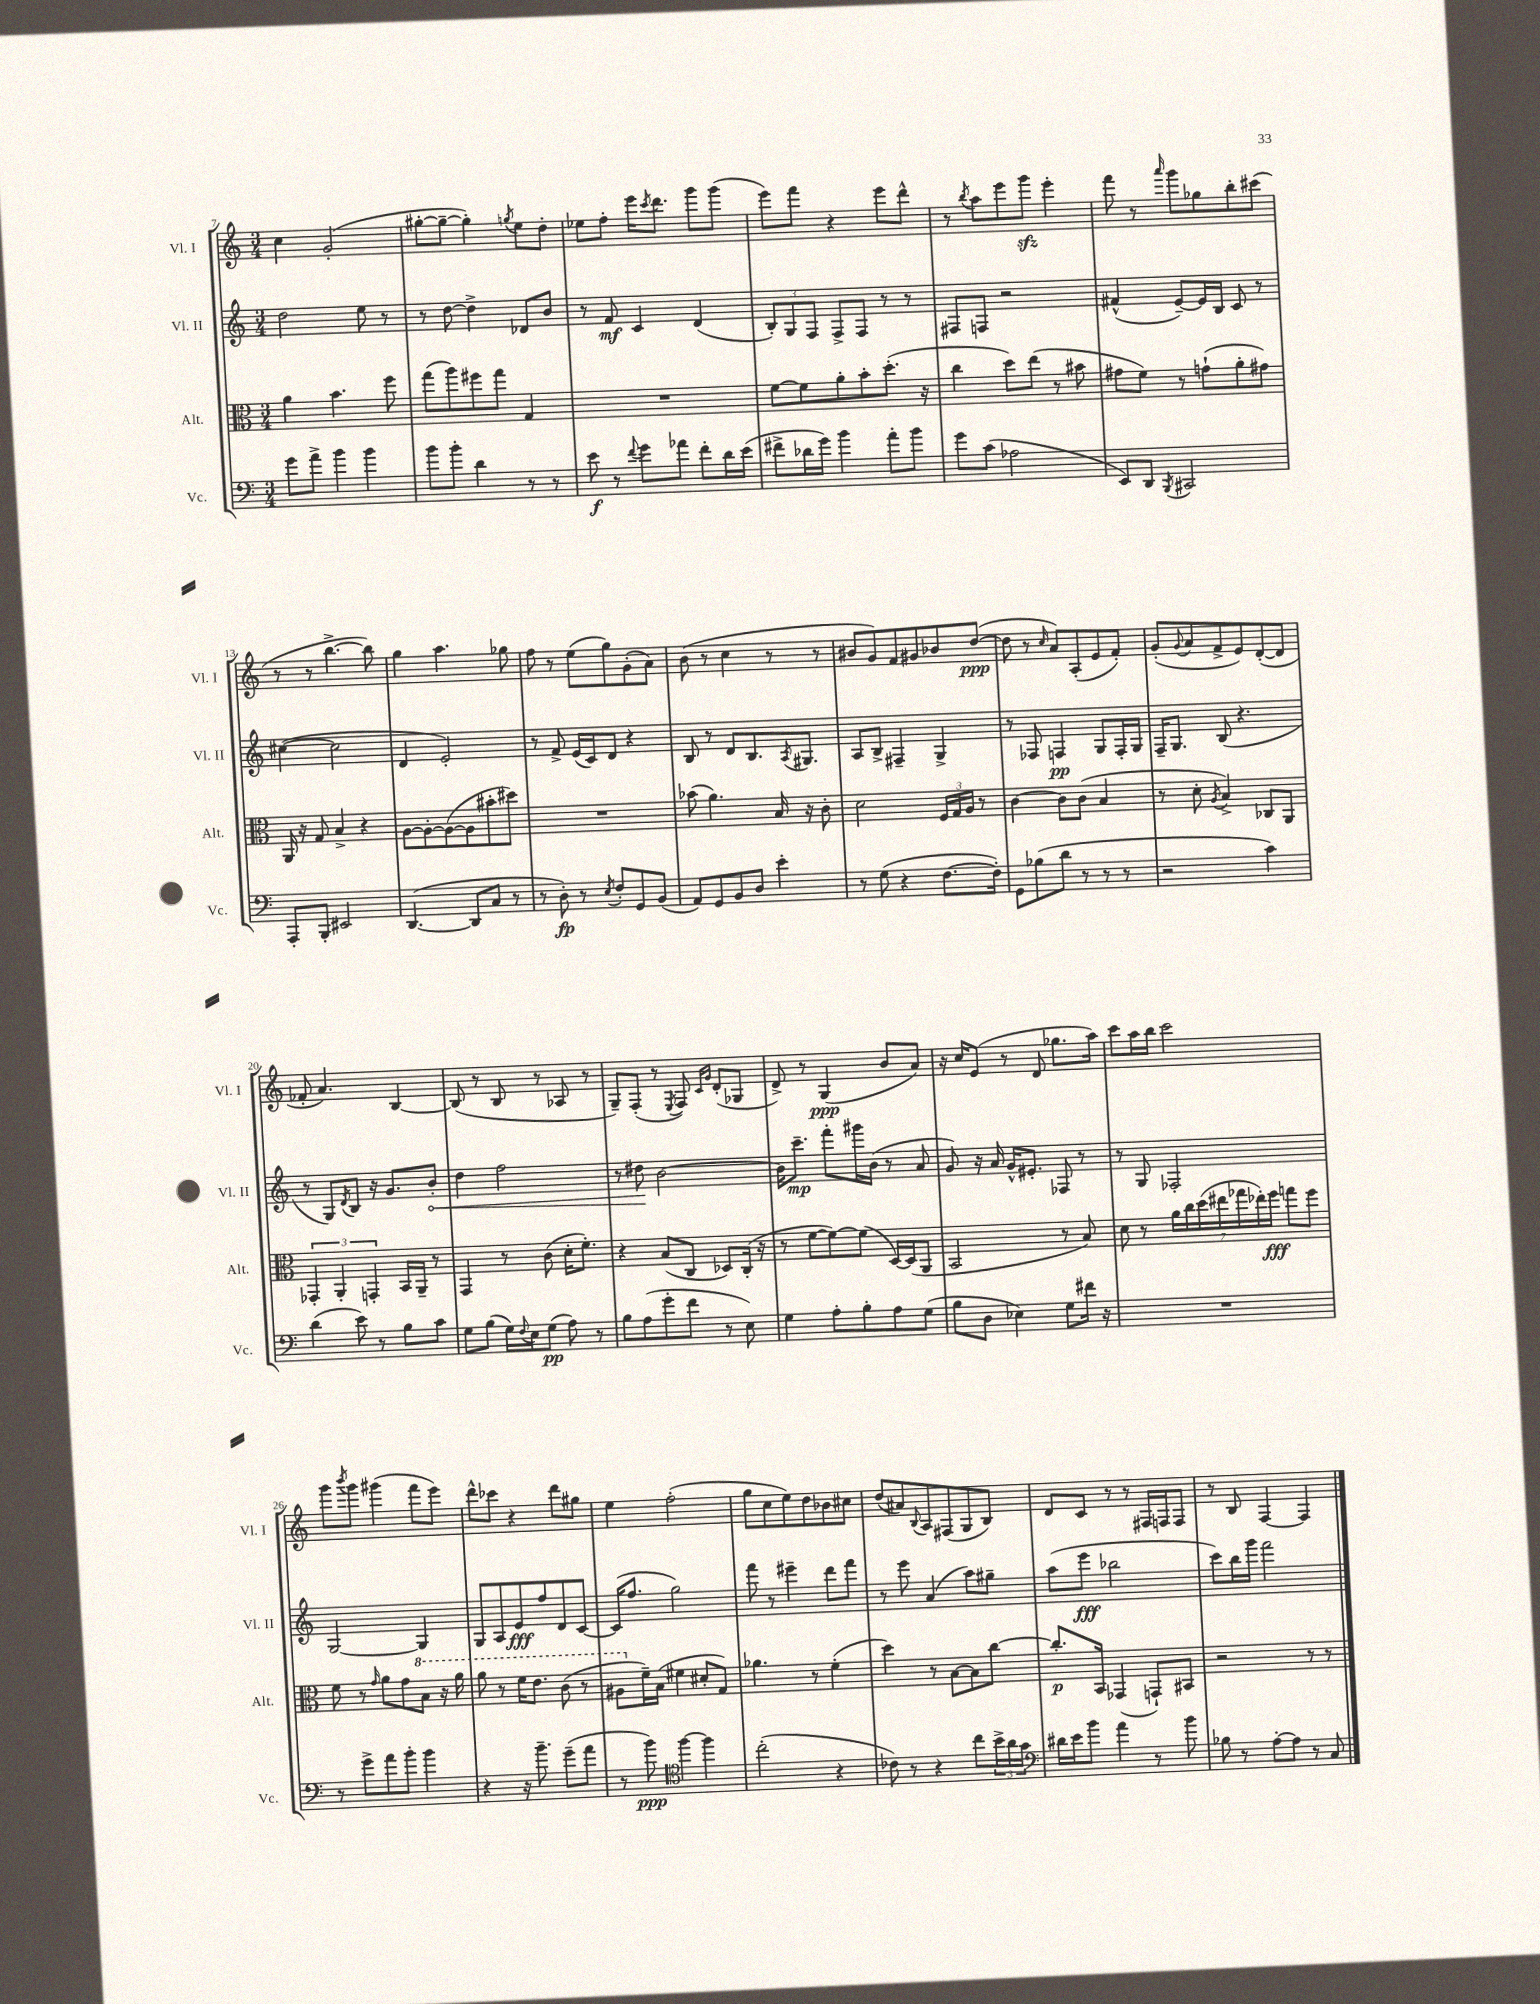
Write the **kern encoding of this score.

**kern	**kern	**kern	**kern
*staff4	*staff3	*staff2	*staff1
*clefF4	*clefC3	*clefG2	*clefG2
*k[]	*k[]	*k[]	*k[]
*M3/4	*M3/4	*M3/4	*M3/4
8g	4a	2dd	4cc
8a^	.	.	.
4b	4.b	.	(2g'
4b	.	8ee	.
.	8ff	8r	.
=	=	=	=
8b	(8gg	8r	[8gg#'
8b'	8aa)	[8dd	8gg#~_
4d	8ff#	4dd^]	4gg#'])
.	8gg	.	.
.	.	.	8qgg
8r	4G	8d-	8ee
8r	.	8b	8dd'
=	=	=	=
8e	2.r	8r	8ee-
8r	.	8f	8ff'
8qqf	.	.	.
8g	.	4c	16eee
.	.	.	8qccc
.	.	.	8.ddd
8a-	.	.	.
8f'	.	(4d	8ggg
16d	.	.	(8ggg
(16e	.	.	.
=	=	=	=
8f#^	[8f	12B')	8eee)
.	.	12G	.
16d-	8f]	.	8fff
.	.	12F	.
16g)	.	.	.
4b	8a'	8F^	4r
.	8b'	8F	.
8a'	(8.dd'	8r	8eee
8b	.	8r	8ddd^^
.	16r	.	.
=	=	=	=
8g	4cc	8F#	8r
.	.	.	8qbb
(8c	.	8F	8aa
2A-	8dd)	2r	8eee
.	(8ee	.	8ggg
.	8r	.	4eee'
.	8b#	.	.
=	=	=	=
8EE)	8g#	(4f#^^	8fff
8DD	8f)	.	8r
8qBBB	.	.	16qqaaa
2CC#	8r	[8e~)	8ggg
.	(8g`	16e]	8gg-
.	.	16B	.
.	8a'	8c	8bb'
.	8g#)	8r	(8ccc#
=	=	=	=
8AAA'	16AA	([4cc#	8r
.	16r	.	.
8BBB'	8G	.	8r
2EE#	4B^	2cc#]	[4.bb^
.	4r	.	.
.	.	.	8bb])
=	=	=	=
([4.DD	[8A	4d	4gg
.	8A'_	.	.
.	(8A_	2e')	4.aa
8DD]	8A]	.	.
8C	8b#'	.	.
8r	8dd#)	.	8gg-
=	=	=	=
8r	2.r	8r	8ff
8D')	.	8f^	8r
8r	.	(16e	(8ee
.	.	16c)	.
8qE	.	.	.
8F'	.	8d	8gg)
8GG	.	4r	(8g'
(8BB	.	.	8a)
=	=	=	=
8AA)	(8b-	8B	(8b
8GG	4.a)	8r	8r
8BB	.	8d	4cc
8D	.	8.B	.
4e'	16B	.	8r
.	.	8qA	.
.	16r	8.G#	.
.	8c'	.	8r
=	=	=	=
8r	2d	8A	8b#
(8G	.	8B^	8g)
4r	.	4F#~	8f
.	.	.	8g#
[8.F	24F	4G^	8b-
.	24G	.	.
.	24A	.	.
.	8r	.	([8dd
16F'])	.	.	.
=	=	=	=
8GG	[4c	8r	8dd]
(8B-	.	8F-	8r
.	.	.	16qqcc
8d	8c]	4F	8a)
8r	(8c	.	(8A'
8r	4B	8G	8e
8r	.	16F'	8f')
.	.	16G	.
=	=	=	=
2r	8r	16F~	(8g'
.	.	8.G	.
.	.	.	8qqg
.	8d'	.	8a
.	8qA	.	.
.	4B^)	(8B	8f^
.	.	4.r	8e)
4c)	8C-	.	([8d'
.	8AA	.	8d]
=	=	=	=
(4d	6GG-'	8r	8f-'
.	.	8G)	4.a)
.	6AA'	.	.
.	.	8qd	.
8e)	.	8B	.
.	6GG'	.	.
8r	.	16r	.
.	.	8.g	.
8B	16BB	.	[4B
.	16AA~	.	.
8c	8r	8b'	.
=	=	=	=
8G	4GG	4dd	(8B]
(8B	.	.	8r
16G)	8r	2ff	8B
8qqF	.	.	.
16E	.	.	.
(8G	(8c	.	8r
8A)	16d'	.	8A-
.	8.f')	.	.
8r	.	.	8r
=	=	=	=
8B	4r	8r	8G~)
(8A	.	8dd#	(8F'
8g'	(8B	[2b	8r
.	.	.	8qE
8f	8C	.	8F)
.	.	.	16qqc
.	.	.	16qqg
8r	8D-)	.	(8d'
8E)	(16C'	.	8G-
.	16r	.	.
=	=	=	=
4G	8r	16b]	8d^)
.	.	8.ccc~	.
.	[8f	.	8r
8A'	8f_)	8fff'	(4G
8B'	(8f]	16ggg#	.
.	.	(16b	.
8A	[16D)	8r	8b
.	(16D]	.	.
(8G	8AA	8a	8a)
=	=	=	=
8B	2BB	8g)	16r
.	.	.	16cc
8D	.	16r	(8e
.	.	16a	.
4E-)	.	16g^^	8r
.	.	8.e#'	.
.	.	.	8d
8G	8r	8F-	8.gg-
16f#	8B)	8r	.
16r	.	.	16aa)
=	=	=	=
2.r	8d	8r	8ccc
.	8r	8G	16aa
.	.	.	16bb
.	28a	2F-'	2ccc
.	28cc	.	.
.	(28dd	.	.
.	28ee#	.	.
.	28gg-	.	.
.	28ee-')	.	.
.	28ff	.	.
.	8gg	.	.
.	8ff	.	.
=	=	=	=
8r	8f	[2G	8ggg
.	.	.	8qbbb
8g^	8r	.	8ggg
.	16qqg	.	.
8a	8a	.	(4ggg#
8b'	8g	.	.
4b	8b	4G]	8fff
.	16r	.	8eee)
.	16aa	.	.
=	=	=	=
4r	8aa	8G	8ddd^^
.	8r	8A	8ccc-
16r	16ff	8e	4r
8.b~	8.ee	.	.
.	.	8ff	.
(8g~	(8cc	8d	8ddd
8a	8r	[8c	8gg#
=	=	=	=
8r	8a#	(16c]	4ee
.	.	8.ff	.
8b)	16f~)	.	.
.	(16B	.	.
*clefC4	*	*	*
[4ff	4f#	2gg)	(2ff'
4ff]	8d#'	.	.
.	8G)	.	.
=	=	=	=
(2cc'	4.a-	8fff	8gg
.	.	8r	8cc
.	.	4eee#~	8ee)
.	8r	.	8dd
4r	(4f'	8ddd	8b-
.	.	8fff	8cc#
=	=	=	=
8c-)	4dd)	8r	(8dd
8r	.	8eee	8a#)
.	.	.	8qqB
4r	8r	(4a	8A
.	[8B	.	(8F#
8cc	8B]	8aa)	8G
24b^	[8cc	8gg#~	8B)
24a	.	.	.
24g	.	.	.
=	=	=	=
*clefF4	*	*	*
16d#	8.cc']	(8aa	8d
16e	.	.	.
8b	.	8eee	8c
.	16BB	.	.
4a	(4GG-	2bb-	8r
.	.	.	8r
8r	8GG`)	.	16F#
.	.	.	16F
8b	8BB#	.	8F
=	=	=	=
8B-	2r	8ccc)	8r
8r	.	16bb	8B
.	.	16ggg	.
[8A'	.	2fff	[4F
8A]	.	.	.
8r	8r	.	4F]
8C	8r	.	.
==	==	==	==
*-	*-	*-	*-
